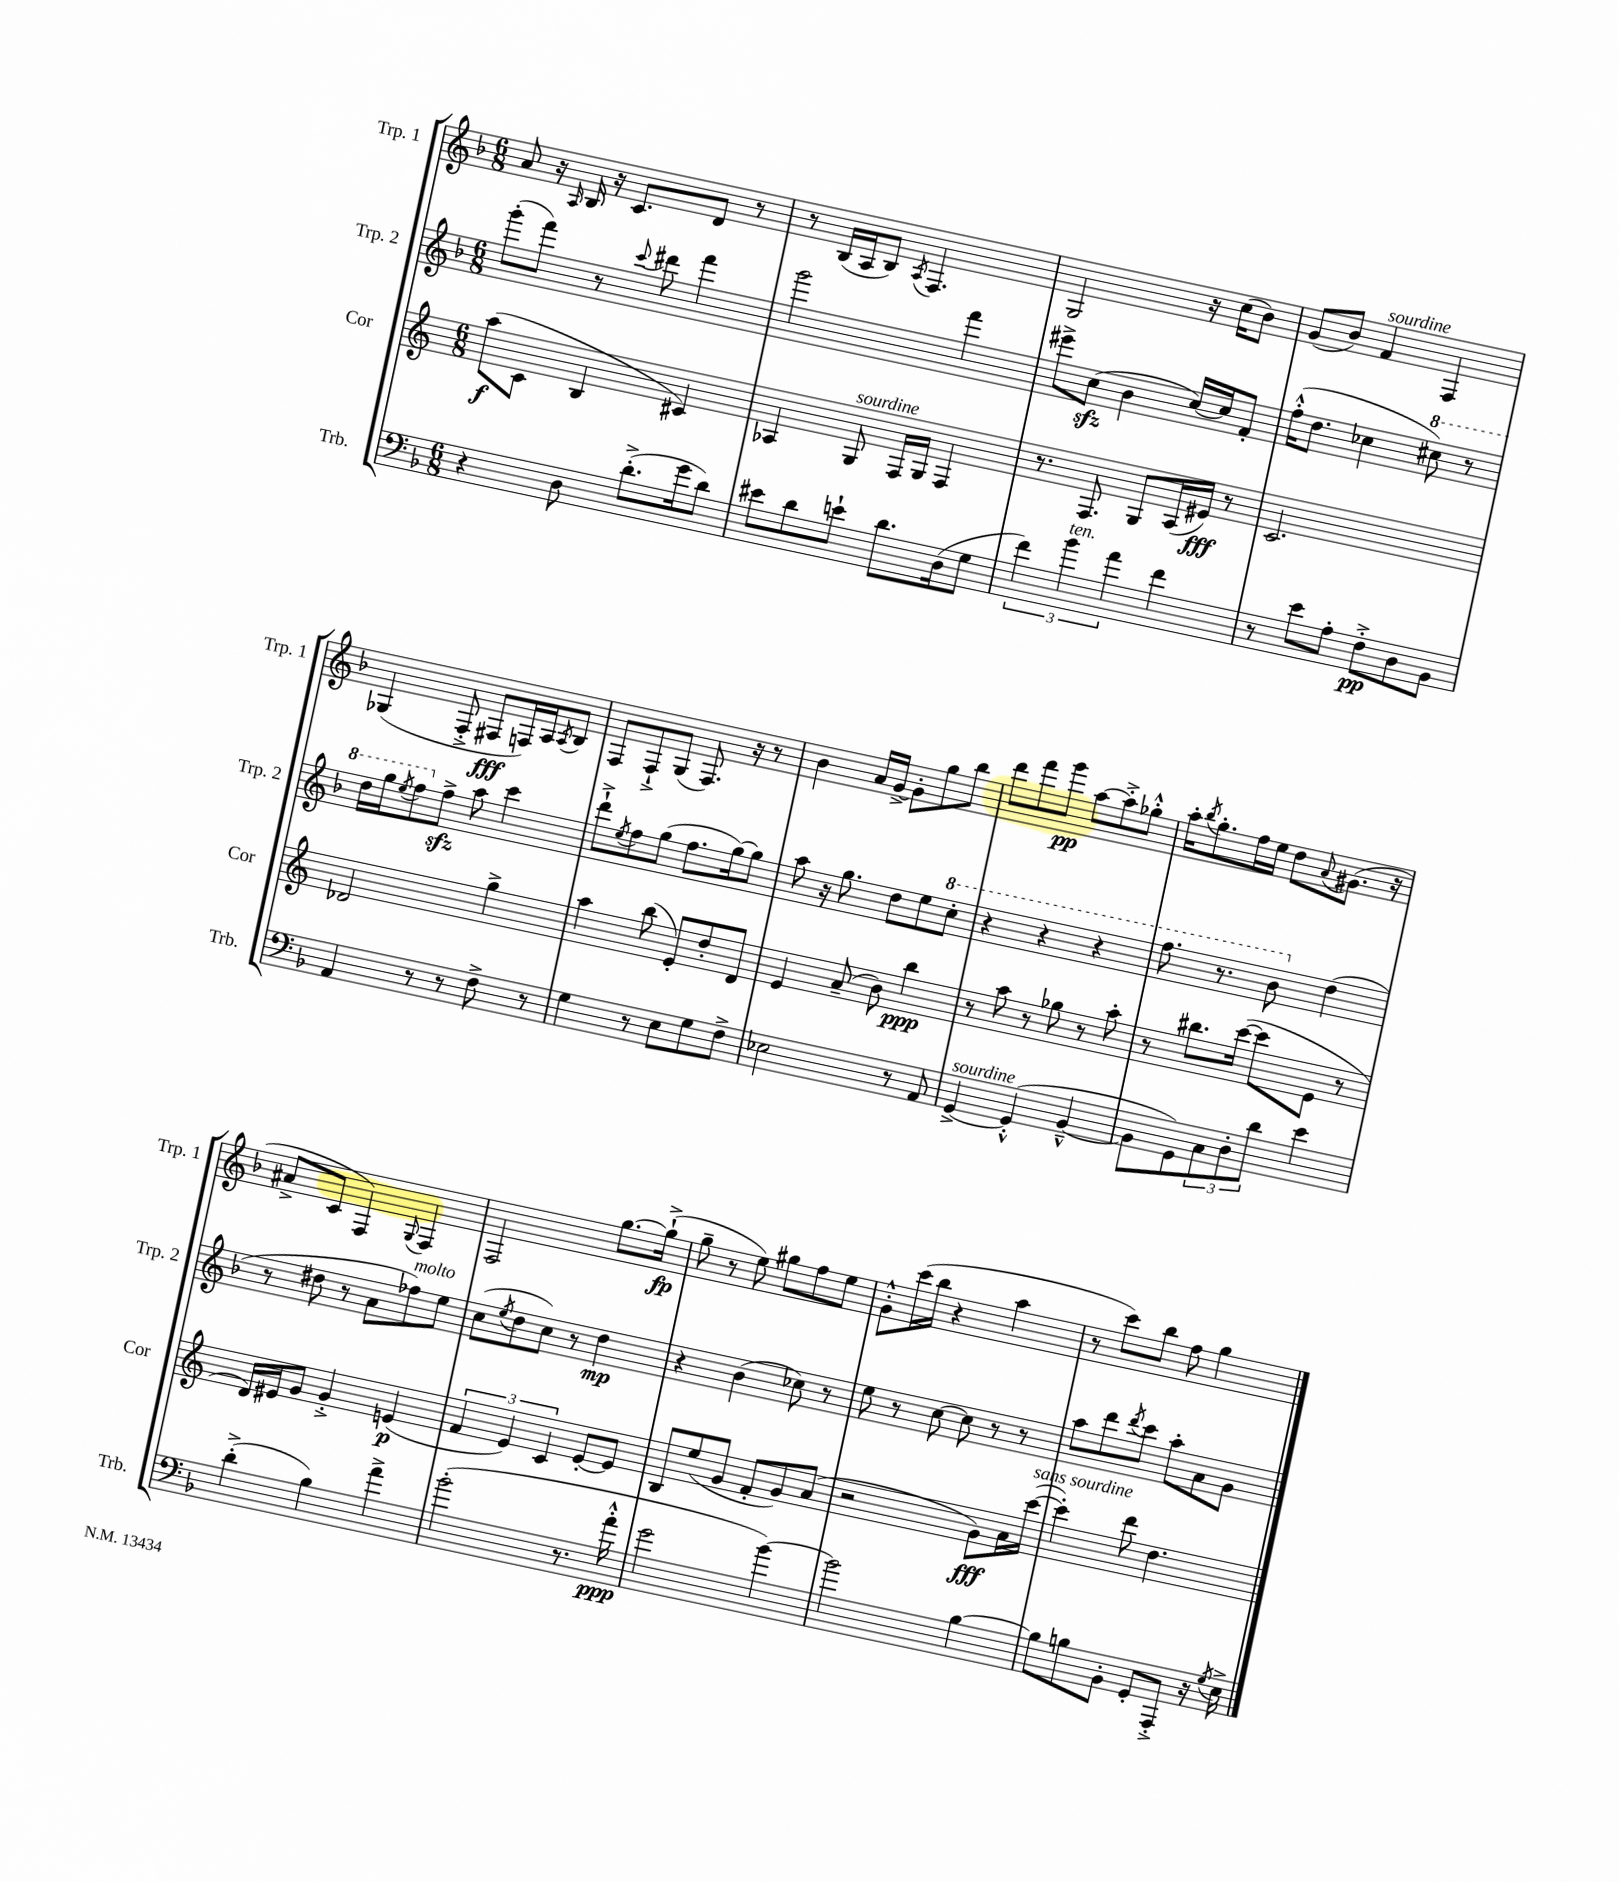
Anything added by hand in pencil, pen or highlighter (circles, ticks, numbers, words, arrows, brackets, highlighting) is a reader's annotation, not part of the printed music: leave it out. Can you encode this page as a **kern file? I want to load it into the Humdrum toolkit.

**kern	**dynam	**kern	**dynam	**kern	**dynam	**kern	**dynam
*part4	*part4	*part3	*part3	*part2	*part2	*part1	*part1
*staff4	*staff4	*staff3	*staff3	*staff2	*staff2	*staff1	*staff1
*I"Trb.	*	*I"Cor	*	*I"Trp. 2	*	*I"Trp. 1	*
*I'Trb.	*	*I'Cor	*	*I'Trp. 2	*	*I'Trp. 1	*
*clefF4	*	*clefG2	*	*clefG2	*	*clefG2	*
*k[b-]	*	*k[]	*	*k[b-]	*	*k[b-]	*
*M6/8	*	*M6/8	*	*M6/8	*	*M6/8	*
=8	=8	=8	=8	=8	=8	=8	=8
4r	.	(8aa\L	f	(8ggg'\L	.	8a/	.
.	.	8c\J	.	8fff\J)	.	16r	.
.	.	.	.	.	.	16qqA/	.
.	.	.	.	.	.	16B-/	.
8D\	.	4B/	.	8r	.	16r	.
.	.	.	.	.	.	8.c/L	.
.	.	.	.	8qqccc/	.	.	.
(8.d'^\L	.	.	.	8ddd#X\	.	.	.
.	.	4c#X/)	.	4fff\	.	8d/J	.
16g\k	.	.	.	.	.	.	.
8d\J)	.	.	.	.	.	8r	.
=9	=9	=9	=9	=9	=9	=9	=9
8e#X\L	.	4A-X/	.	2ggg\	.	8r	.
8d\	.	.	.	.	.	(16B-/LL	.
.	.	.	.	.	.	16A/J	.
!	!	!LO:TX:a:i:t=sourdine	!	!	!	!	!
8en`\J	.	8G/	.	.	.	8B-/J)	.
.	.	.	.	.	.	8qA/	.
8.d\L	.	16F/LL	.	.	.	4.F/	.
.	.	16G/JJ	.	.	.	.	.
.	.	4F/	.	4fff\	.	.	.
(16D\k	.	.	.	.	.	.	.
8G\J	.	.	.	.	.	.	.
=10	=10	=10	=10	=10	=10	=10	=10
6f\)	.	8.r	.	8eee#X^\L	.	2G/	.
.	.	.	.	(8cczz\J	.	.	.
!LO:TX:a:i:t=ten.	!	!	!	!	!	!	!
6b-\	.	.	.	.	.	.	.
.	.	8.F/	.	.	.	.	.
.	.	.	.	4b-\	.	.	.
6a\	.	.	.	.	.	.	.
.	.	8G/L	.	.	.	.	.
4f\	.	(16A/L	.	[16cc/LL)	.	16r	.
.	.	16e#X/JJ)	fff	16cc/J]	.	(16cc\KL	.
.	.	8r	.	8f'/J	.	8b-\J)	.
=11	=11	=11	=11	=11	=11	=11	=11
8r	.	2.c/	.	(16ff'^^\KL	.	(8g/L	.
.	.	.	.	8.dd\J	.	.	.
8e\L	.	.	.	.	.	8b-/J)	.
!	!	!	!	!	!	!LO:TX:a:i:t=sourdine	!
8A'\J	.	.	.	4cc-X\	.	4f/	.
8F'^\L	pp	.	.	.	.	.	.
*	*	*	*	*8va	*	*	*
8D\	.	.	.	8ccc#X\)	.	4F/	.
8BB-\J	.	.	.	8r	.	.	.
!!LO:LB:g=z
=12	=12	=12	=12	=12	=12	=12	=12
4AA/	.	2d-X/	.	16ddd\LL	.	(4G-X/	.
.	.	.	.	16ggg\J	.	.	.
.	.	.	.	8qeee/	.	.	.
.	.	.	.	8fff\	.	.	.
*	*	*	*	*X8va	*	*	*
8r	.	.	.	8ffzz^\J	.	8F'^/	.
8r	.	.	.	8aa\	.	8F#X/L	fff
8F^\	.	4gg^\	.	4ccc\	.	16Fn/L)	.
.	.	.	.	.	.	16A/J	.
.	.	.	.	.	.	8qA/	.
8r	.	.	.	.	.	8B-/J	.
=13	=13	=13	=13	=13	=13	=13	=13
4G\	.	4aa\	.	8ddd`^\L	.	8F/L	.
.	.	.	.	8qee/	.	.	.
.	.	.	.	8ff\	.	8F`^/	.
8r	.	(8bb\	.	(8gg\J	.	(8G/J	.
8E\L	.	8e'/L)	.	8.ff\L	.	8.F/)	.
8G\	.	8dd'/	.	.	.	.	.
.	.	.	.	[16gg\k)	.	16r	.
8F^\J	.	8d/J	.	8gg\J]	.	8r	.
=14	=14	=14	=14	=14	=14	=14	=14
2E-X\	.	4e/	.	8aa\	.	4b-\	.
.	.	.	.	16r	.	.	.
.	.	.	.	8.gg\	.	.	.
.	.	(8a~/	.	.	.	16a/LL	.
.	.	.	.	.	.	[16g^/JJ	.
.	.	8b\)	.	8dd\L	.	8g'\L]	.
8r	.	4bb\	ppp	8ee\	.	8gg\	.
*	*	*	*	*8va	*	*	*
8AA/	.	.	.	8ccc'\J	.	8bb-\J	.
=15	=15	=15	=15	=15	=15	=15	=15
!LO:TX:a:i:t=sourdine	!	!	!	!	!	!	!
[4GG^/	.	8r	.	4r	.	8ddd\L	.
.	.	8aa\	.	.	.	8fff\	.
(4GG'^^/]	.	8r	.	4r	.	8ggg\J	pp
.	.	8gg-X\	.	.	.	[8aa\L	.
[4BB-~^^/	.	8r	.	4r	.	8aa'^\]	.
.	.	8aa'\	.	.	.	8gg-X'^^\J	.
=16	=16	=16	=16	=16	=16	=16	=16
8BB-\L]	.	8r	.	8.fff\	.	16aa'\KL	.
.	.	.	.	.	.	8qbb-/	.
.	.	.	.	.	.	8.gg'\	.
8GG\)	.	8.bb#X\L	.	.	.	.	.
.	.	.	.	8.r	.	.	.
12C\	.	.	.	.	.	16ff\L	.
.	.	([16ccc\Jk	.	.	.	16ee\JJ	.
12D'\	.	.	.	.	.	.	.
.	.	8ccc\L]	.	8bb-\	.	8dd\L	.
12d\J	.	.	.	.	.	.	.
.	.	.	.	.	.	8qqa/	.
*	*	*	*	*X8va	*	*	*
4e\	.	8e\J	.	(4dd\	.	(8.g#X\J	.
.	.	8r	.	.	.	.	.
.	.	.	.	.	.	16r	.
!!LO:LB:g=z
=17	=17	=17	=17	=17	=17	=17	=17
(4d'^\	.	16d/LL)	.	8r	.	8a#X^/L	.
.	.	16e#X/J	.	.	.	.	.
.	.	8g/J	.	8dd#X\	.	8c/J	.
4B-\)	.	4g'^/	.	8r	.	4F/)	.
.	.	.	.	8a\L	.	.	.
.	.	.	.	.	.	8qqG/	.
!	!	!	!	!LO:TX:a:i:t=molto	!	!	!
4a^\	.	(4en/	p	8ff-X\)	.	4F/	.
.	.	.	.	8ee\J	.	.	.
=18	=18	=18	=18	=18	=18	=18	=18
(2b-'\	.	6f/	.	(8cc\L	.	2F/	.
.	.	.	.	8qee/	.	.	.
.	.	.	.	8dd\	.	.	.
.	.	6e/)	.	.	.	.	.
.	.	.	.	8cc\J)	.	.	.
.	.	6c/	.	.	.	.	.
.	.	.	.	8r	.	.	.
8.r	.	[8e'/L	.	4dd\	mp	[8.gg\L	.
.	.	8e/J]	.	.	.	.	.
16a'^^\	ppp	.	.	.	.	(16gg`^\Jk]	fp
=19	=19	=19	=19	=19	=19	=19	=19
2g\	.	8B/L	.	4r	.	8gg~\	.
.	.	(8ee/	.	.	.	8r	.
.	.	8g/J	.	(4b-\	.	8ee\)	.
.	.	8f'/L	.	.	.	8gg#X\L	.
[4b-\)	.	8g/)	.	8cc-X\)	.	8ff\	.
.	.	(8a/J	.	8r	.	8ee\J	.
=20	=20	=20	=20	=20	=20	=20	=20
2b-\]	.	2r	.	8ee\	.	8g'^^\L	.
.	.	.	.	8r	.	(16ccc\L	.
.	.	.	.	.	.	16bb-\JJ	.
.	.	.	.	[8cc\	.	4r	.
.	.	.	.	8cc\]	.	.	.
[4B-\	.	8g\L)	fff	8r	.	4aa\	.
.	.	16a\L	.	8r	.	.	.
!	!	!LO:TX:a:i:t=sans sourdine	!	!	!	!	!
.	.	([16ccc\JJ	.	.	.	.	.
=21	=21	=21	=21	=21	=21	=21	=21
8B-\L]	.	4ccc'\])	.	8aa\L	.	8r	.
8Bn\	.	.	.	8ddd\	.	8ccc\L)	.
.	.	.	.	8qddd/	.	.	.
8BB-'\J	.	8ddd\	.	8ccc\J	.	8bb-\J	.
8GG'/L	.	4.dd\	.	8aa'\L	.	8ff\	.
8AAA'^/J	.	.	.	8a\	.	4gg\	.
16r	.	.	.	8g\J	.	.	.
8qG/	.	.	.	.	.	.	.
16E^\	.	.	.	.	.	.	.
==	==	==	==	==	==	==	==
*-	*-	*-	*-	*-	*-	*-	*-
